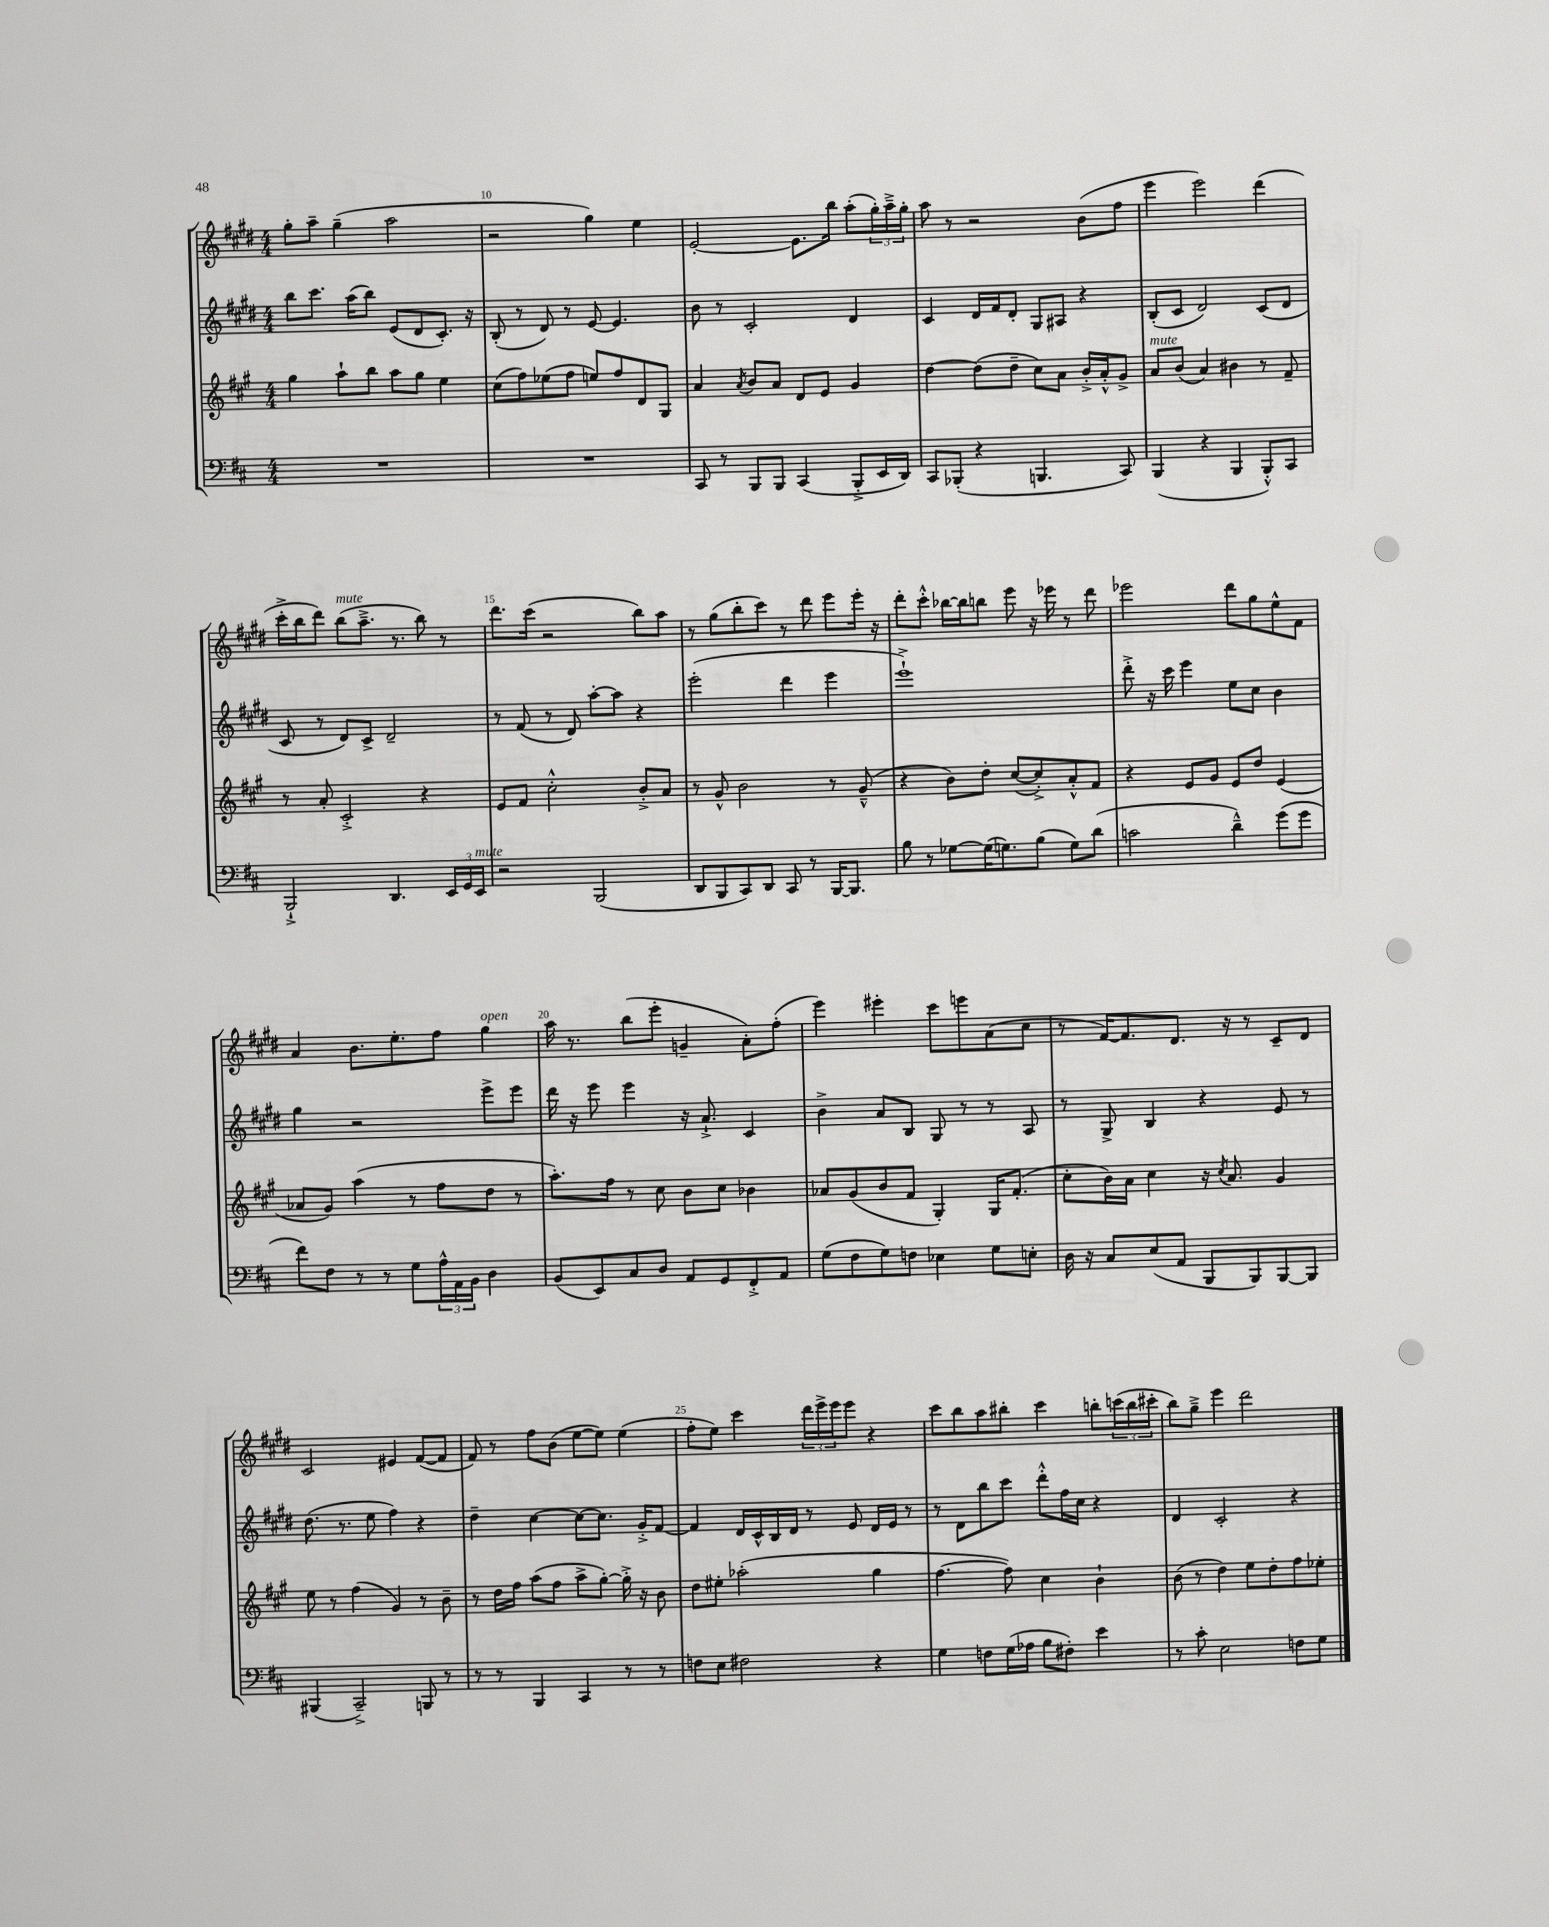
<<
\new StaffGroup <<
\new Staff = "s0" {
    \clef treble \key e \major \numericTimeSignature \time 4/4
    gis''8-. a''8-- gis''4--( a''2 |
    r2 gis''4) e''4 |
    e'2~-. e'8. b''16 a''8-.( \tuplet 3/2 { gis''16-.) a''16---> gis''16-. } |
    a''8 r8 r2 b'8( fis''8 |
    e'''4 e'''2) dis'''4( |
    cis'''16-.-> b''16 dis'''8) b''8^\markup { \italic "mute" }( a''8.---> r8. b''8) r8 |
    dis'''8. cis'''16( r2 b''8) a''8 |
    r8 gis''8( b''8-. cis'''8) r8 dis'''8 e'''8 e'''16-. r16 |
    dis'''8-. cis'''8-.-^ bes''16~ bes''16 b''8 e'''8 r16 ees'''16 r8 dis'''8 |
    ees'''2 dis'''8 gis''8 e''8-^ fis'8 |
    a'4 b'8. e''8.-. fis''8 gis''4^\markup { \italic "open" } |
    a''16 r8. b''8( e'''8-. g'4-- a'8-.) fis''8-.( |
    e'''4) eis'''4-. cis'''8 e'''8 a'8( cis''8 |
    r8 fis'16~) fis'8. dis'8. r16 r8 cis'8-- dis'8 |
    cis'2 eis'4 fis'8~( fis'8 |
    fis'8) r8 fis''8 b'8( e''8~ e''8) e''4( |
    fis''8-. e''8) cis'''4 \tuplet 3/2 { dis'''16 e'''16-> e'''16 } e'''8 r4 |
    cis'''8 b''8 a''8 bis''8-. cis'''4 b''8-. \tuplet 3/2 { c'''16( b''16 cis'''16-. } |
    b''8) gis''8---> e'''4 dis'''2 \bar "|." |
}
\new Staff = "s1" {
    \clef treble \key e \major \numericTimeSignature \time 4/4
    b''8 cis'''8. a''16( b''8) e'8( dis'8 cis'8.-.) r16 |
    b8-.( r8 dis'8) r8 e'8~ e'4. |
    b'8 r8 cis'2-. dis'4 |
    cis'4 dis'16 fis'16 dis'8-. gis8 ais8 r4 |
    b8-.( cis'8 dis'2) cis'8( dis'8 |
    cis'8 r8 dis'8) cis'8-> dis'2-- |
    r8 fis'8( r8 dis'8) a''8~-. a''8 r4 |
    e'''2-.( dis'''4 e'''4 |
    e'''1-!->) |
    dis'''8-.-> r16 cis'''16 e'''4 e''8 cis''8 b'4 |
    gis''4 r2 e'''8-> e'''8 |
    dis'''16 r16 e'''8 e'''4 r16 a'8.-!-> cis'4 |
    b'4-> a'8 b8 gis8 r8 r8 a8 |
    r8 gis8-> b4 r4 e'8 r8 |
    dis''8.( r8. e''8 fis''4) r4 |
    dis''4-- cis''4~ cis''8~ cis''8. gis'16-.-> fis'8~ |
    fis'4 dis'16 cis'16-^ b16 dis'16 r8 e'8 dis'16 e'16 r8 |
    r8 dis'8 b''8 cis'''8 dis'''8-.-^ fis''16 cis''16 r4 |
    dis'4 cis'2-. r4 \bar "|." |
}
\new Staff = "s2" {
    \clef treble \key a \major \numericTimeSignature \time 4/4
    gis''4 a''8-! b''8 a''8 gis''8 e''4 |
    cis''8( fis''8) ees''8( fis''8 e''8) fis''8 d'8 gis8 |
    a'4 \acciaccatura { a'8 } b'8 a'8 d'8 e'8 gis'4 |
    d''4~ d''8( d''8-- cis''8) a'8 b'16-.-> a'16-.-^ gis'8-> |
    a'8^\markup { \italic "mute" } b'8( a'4) bis'4 r8 fis'8-- |
    r8 a'8-. cis'2-.-> r4 |
    e'8 fis'8 cis''2-.-^ b'8-.-> a'8 |
    r8 gis'8-^ b'2 r8 gis'8---^( |
    r4 b'8) d''8-. cis''8~( cis''8-.->) a'8-.-^ fis'8 |
    r4 e'8 gis'8 e'8 d''8 e'4( |
    aes'8 gis'8) a''4( r8 fis''8 d''8 r8 |
    a''8.-.) fis''16 r8 cis''8 b'8 cis''8 bes'4 |
    aes'8 gis'8( b'8 fis'8 gis4-.) gis16 fis'8.-.( |
    cis''8-. b'16) a'16 cis''4 r16 \acciaccatura { cis''8 } a'8. gis'4 |
    e''8 r8 fis''4( gis'4) r8 b'8-- |
    r8 d''16 fis''16 a''8( fis''8 a''8-> gis''8~-.) gis''16-.-> r16 b'8 |
    d''8 eis''8-. aes''2-.( gis''4 |
    fis''4.~ fis''8) cis''4 b'4-! |
    b'8( r8 d''4) e''8 d''8-. fis''8 ees''8-. \bar "|." |
}
\new Staff = "s3" {
    \clef bass \key d \major \numericTimeSignature \time 4/4
    R1 |
    R1 |
    cis,8 r8 b,,8 b,,8 cis,4( b,,8-.-> e,16 d,16) |
    cis,8 bes,,8-.( r4 b,,4. cis,8) |
    b,,4( r4 b,,4 b,,8-.-^) cis,8 |
    b,,2-!-> d,4. \tuplet 3/2 { e,16 g,16 e,16^\markup { \italic "mute" } } |
    r2 b,,2( |
    d,8 b,,8 cis,8) d,8 cis,8 r8 b,,16~ b,,8. |
    b8 r8 ges8~ ges16( g8.) b8( g8) d'8( |
    c'2 d'4---^) g'8( g'8 |
    fis'8) fis8 r8 r8 g8 \tuplet 3/2 { a16-^ a,16 b,16 } d4 |
    b,8( e,8) cis8 d8 a,8 g,8 fis,8-.-> a,8 |
    g8( fis8 g8) f8 ees4 g8 e8-. |
    d16 r16 cis8 e8( a,8 b,,8 b,,8) b,,8~ b,,8 |
    bis,,4( cis,2--->) b,,8 r8 |
    r8 r8 b,,4 cis,4 r8 r8 |
    f8 e8 fis2 r4 |
    g4 f8 g16( aes16 b8 fis8-.) e'4 |
    r8 cis'8-. e2 f8 g8 \bar "|." |
}
>>
>>
\layout { \context { \Score currentBarNumber = #9 \override BarNumber.break-visibility = ##(#f #t #t) barNumberVisibility = #(every-nth-bar-number-visible 5) } }
